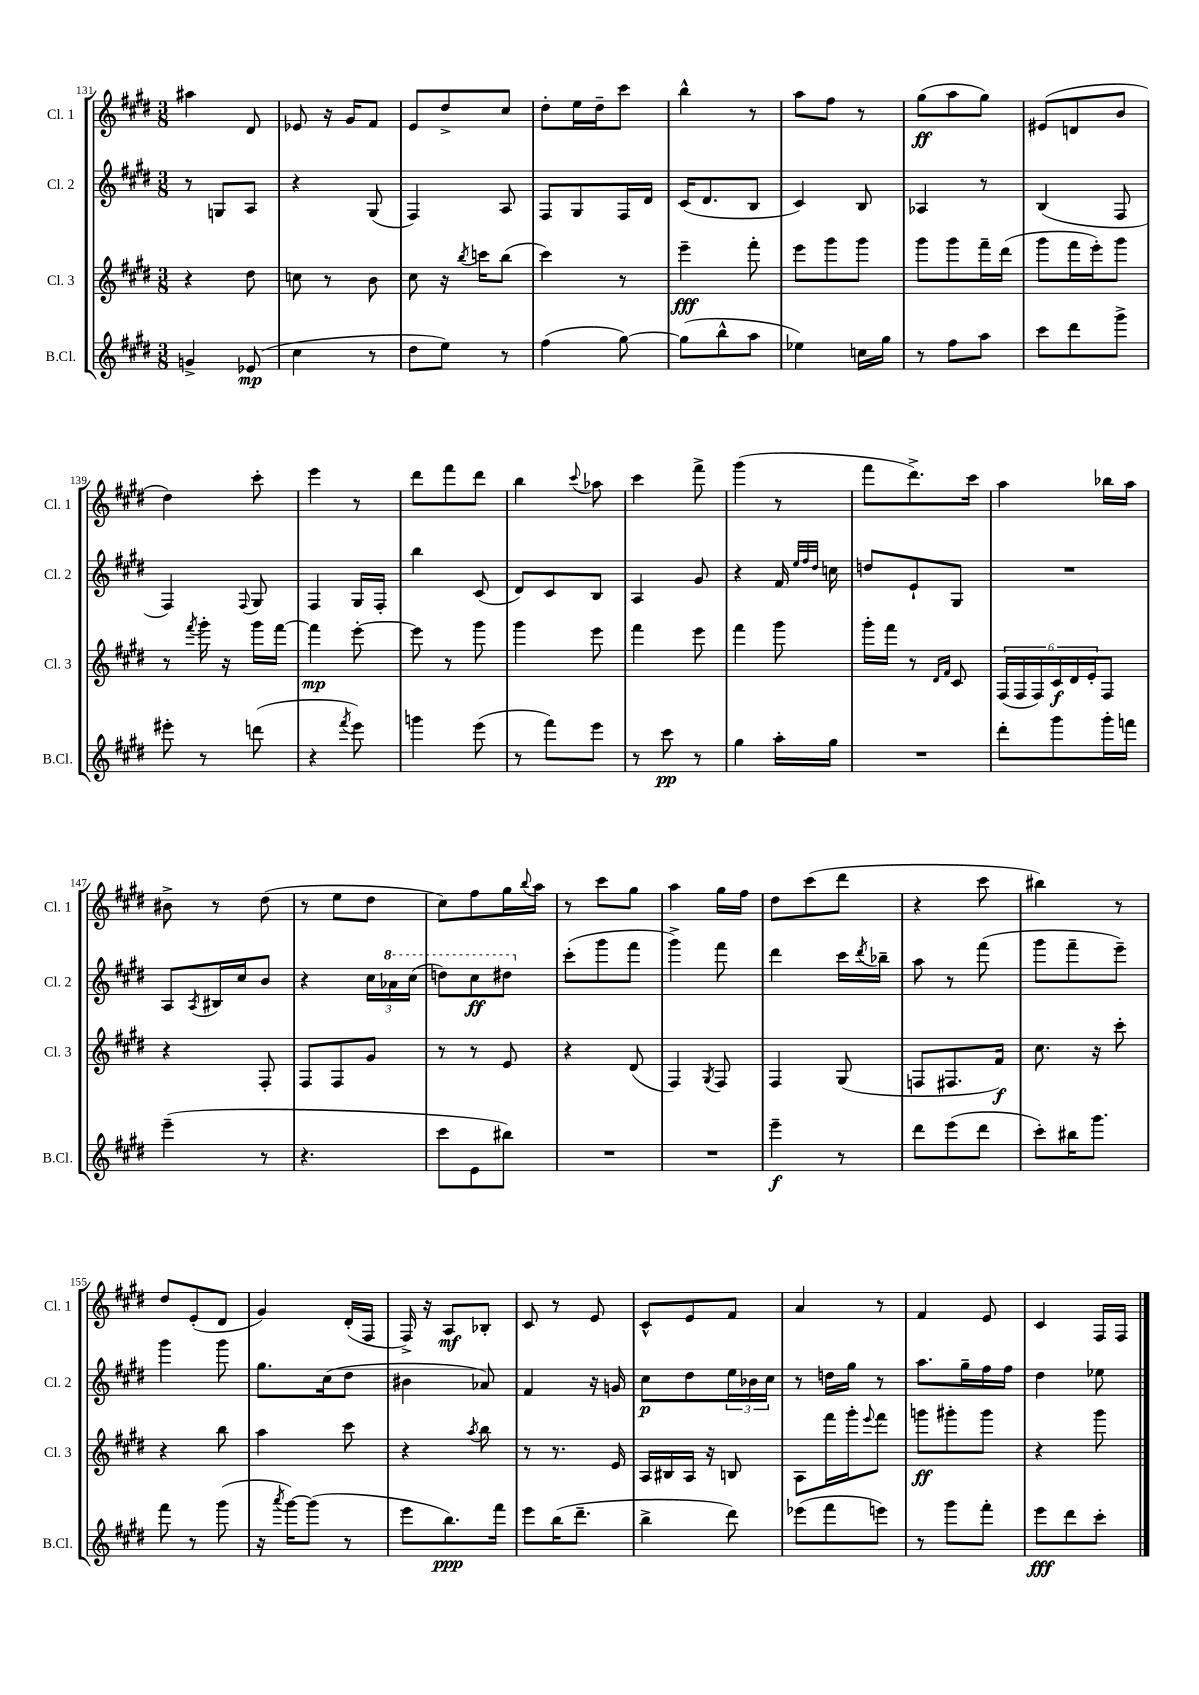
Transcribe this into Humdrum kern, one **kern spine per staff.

**kern	**kern	**kern	**kern
*staff4	*staff3	*staff2	*staff1
*clefG2	*clefG2	*clefG2	*clefG2
*k[f#c#g#d#]	*k[f#c#g#d#]	*k[f#c#g#d#]	*k[f#c#g#d#]
*M3/8	*M3/8	*M3/8	*M3/8
4g^	4r	8r	4aa#
.	.	8G	.
(8e-	8dd#	8A	8d#
=	=	=	=
4cc#	8cc	4r	8e-
.	8r	.	16r
.	.	.	16g#
8r	8b	(8G#	8f#
=	=	=	=
8dd#	8cc#	4F#)	8e
8ee)	16r	.	8dd#^
.	8qbb	.	.
.	16ccc	.	.
8r	(8bb	8A	8cc#
=	=	=	=
(4ff#	4ccc#)	8F#	8dd#'
.	.	8G#	16ee
.	.	.	16dd#~
[8gg#)	8r	16F#	8ccc#
.	.	16d#	.
=	=	=	=
(8gg#]	4eee~	(16c#	4bb^^
.	.	8.d#	.
8bb^^	.	.	.
8aa	8fff#'	8B	8r
=	=	=	=
4ee-)	8eee	4c#)	8aa
.	8ggg#	.	8ff#
16cc	8ggg#	8B	8r
16gg#	.	.	.
=	=	=	=
8r	8ggg#	4A-	(8gg#
8ff#	8ggg#	.	8aa
8aa	16fff#~	8r	8gg#)
.	(16ddd#	.	.
=	=	=	=
8ccc#	8ggg#	(4B	(8e#
8ddd#	16fff#	.	8d
.	16eee')	.	.
8ggg#^	8ggg#	8F#	8b
=	=	=	=
8eee#'	8r	4F#)	4dd#)
.	8qfff#	.	.
8r	16ggg#'	.	.
.	16r	.	.
.	.	8qqF#	.
(8ddd	16ggg#	8G#	8ccc#'
.	[16fff#	.	.
=	=	=	=
4r	4fff#]	4F#	4eee
8qfff#	.	.	.
8eee)	[8eee'	16G#	8r
.	.	16F#'	.
=	=	=	=
4ggg	8eee]	4bb	8ddd#
.	8r	.	8fff#
(8eee	8ggg#	(8c#	8ddd#
=	=	=	=
8r	4ggg#	8d#)	4bb
8fff#)	.	8c#	.
.	.	.	8qqccc#
8eee	8eee	8B	8aa-
=	=	=	=
8r	4fff#	4A	4ccc#
8ccc#	.	.	.
8r	8eee	8g#	8fff#^
=	=	=	=
4gg#	4fff#	4r	(4ggg#
16aa'	8ggg#	16f#	8r
.	.	32qqee	.
.	.	32qqff#	.
.	.	32qqdd#	.
16gg#	.	16cc	.
=	=	=	=
4.r	16ggg#'	8dd	8fff#
.	16fff#	.	.
.	8r	8e`	8.ddd#^)
.	16qqd#	.	.
.	16qqf#	.	.
.	8c#	8G#	.
.	.	.	16ccc#
=	=	=	=
8ddd#'	(24F#	4.r	4aa
.	24F#	.	.
.	24F#)	.	.
8ggg#	24c#	.	.
.	24d#	.	.
.	24e'	.	.
16ggg#'	8F#	.	16bb-
16fff	.	.	16aa
=	=	=	=
(4eee~	4r	8A	8b#^
.	.	8qA	.
.	.	16B#	8r
.	.	16cc#	.
8r	8F#'	8b	(8dd#
=	=	=	=
4.r	8F#	4r	8r
.	8F#	.	8ee
.	8g#	24cc#	8dd#
.	.	24aa-	.
.	.	(24ccc#	.
=	=	=	=
8ccc#	8r	8ddd)	8cc#)
8e	8r	8ccc#	8ff#
8bb#)	8e	8ddd#	16gg#
.	.	.	8qqbb
.	.	.	16aa
=	=	=	=
4.r	4r	(8ccc#'	8r
.	.	8ggg#	8ccc#
.	(8d#	8fff#	8gg#
=	=	=	=
4.r	4F#)	4ggg#^)	4aa
.	8qG#	.	.
.	8F#	8fff#	16gg#
.	.	.	16ff#
=	=	=	=
4eee~	4F#	4ddd#	8dd#
.	.	.	(8ccc#
8r	(8G#	16ccc#	8ddd#
.	.	8qddd#	.
.	.	16bb-~	.
=	=	=	=
8ddd#	8F	8aa	4r
(8eee	8.F#	8r	.
8ddd#	.	(8fff#	8ccc#
.	16f#)	.	.
=	=	=	=
8ccc#')	8.cc#	8ggg#	4bb#)
16bb#	.	8fff#~	.
8.ggg#	16r	.	.
.	8ccc#'	8eee~)	8r
=	=	=	=
8fff#	4r	4ggg#	8dd#
8r	.	.	(8e'
(8ggg#	8bb	8ggg#	8d#
=	=	=	=
16r	4aa	8.gg#	4g#)
8qaaa	.	.	.
[16ggg#)	.	.	.
(8ggg#]	.	.	.
.	.	(16cc#	.
8r	8ccc#	8dd#	(16d#'
.	.	.	16F#
=	=	=	=
8eee	4r	4b#	16F#^)
.	.	.	16r
8.bb)	.	.	8A
.	8qaa	.	.
.	8bb	8a-)	8B-'
16fff#	.	.	.
=	=	=	=
8eee	8r	4f#	8c#
(16bb	8.r	.	8r
8.ddd#~	.	.	.
.	.	16r	8e
.	16e	16g	.
=	=	=	=
4bb^	16A	8cc#	8c#^^
.	16B#	.	.
.	16A	8dd#	8e
.	16r	.	.
8ddd#)	8B	24ee	8f#
.	.	24b-	.
.	.	24cc#	.
=	=	=	=
(8eee-	8A	8r	4a
8fff#	16fff#	16dd	.
.	16ggg#'	16gg#	.
.	8qqeee	.	.
8eee)	8fff#	8r	8r
=	=	=	=
8r	8ggg	8.aa	4f#
8ggg#	8ggg#'	.	.
.	.	16gg#~	.
8fff#'	8ggg#	16ff#	8e
.	.	16ff#	.
=	=	=	=
8eee	4r	4dd#	4c#
8ddd#	.	.	.
8ccc#'	8ggg#	8ee-	16F#
.	.	.	16F#
==	==	==	==
*-	*-	*-	*-
